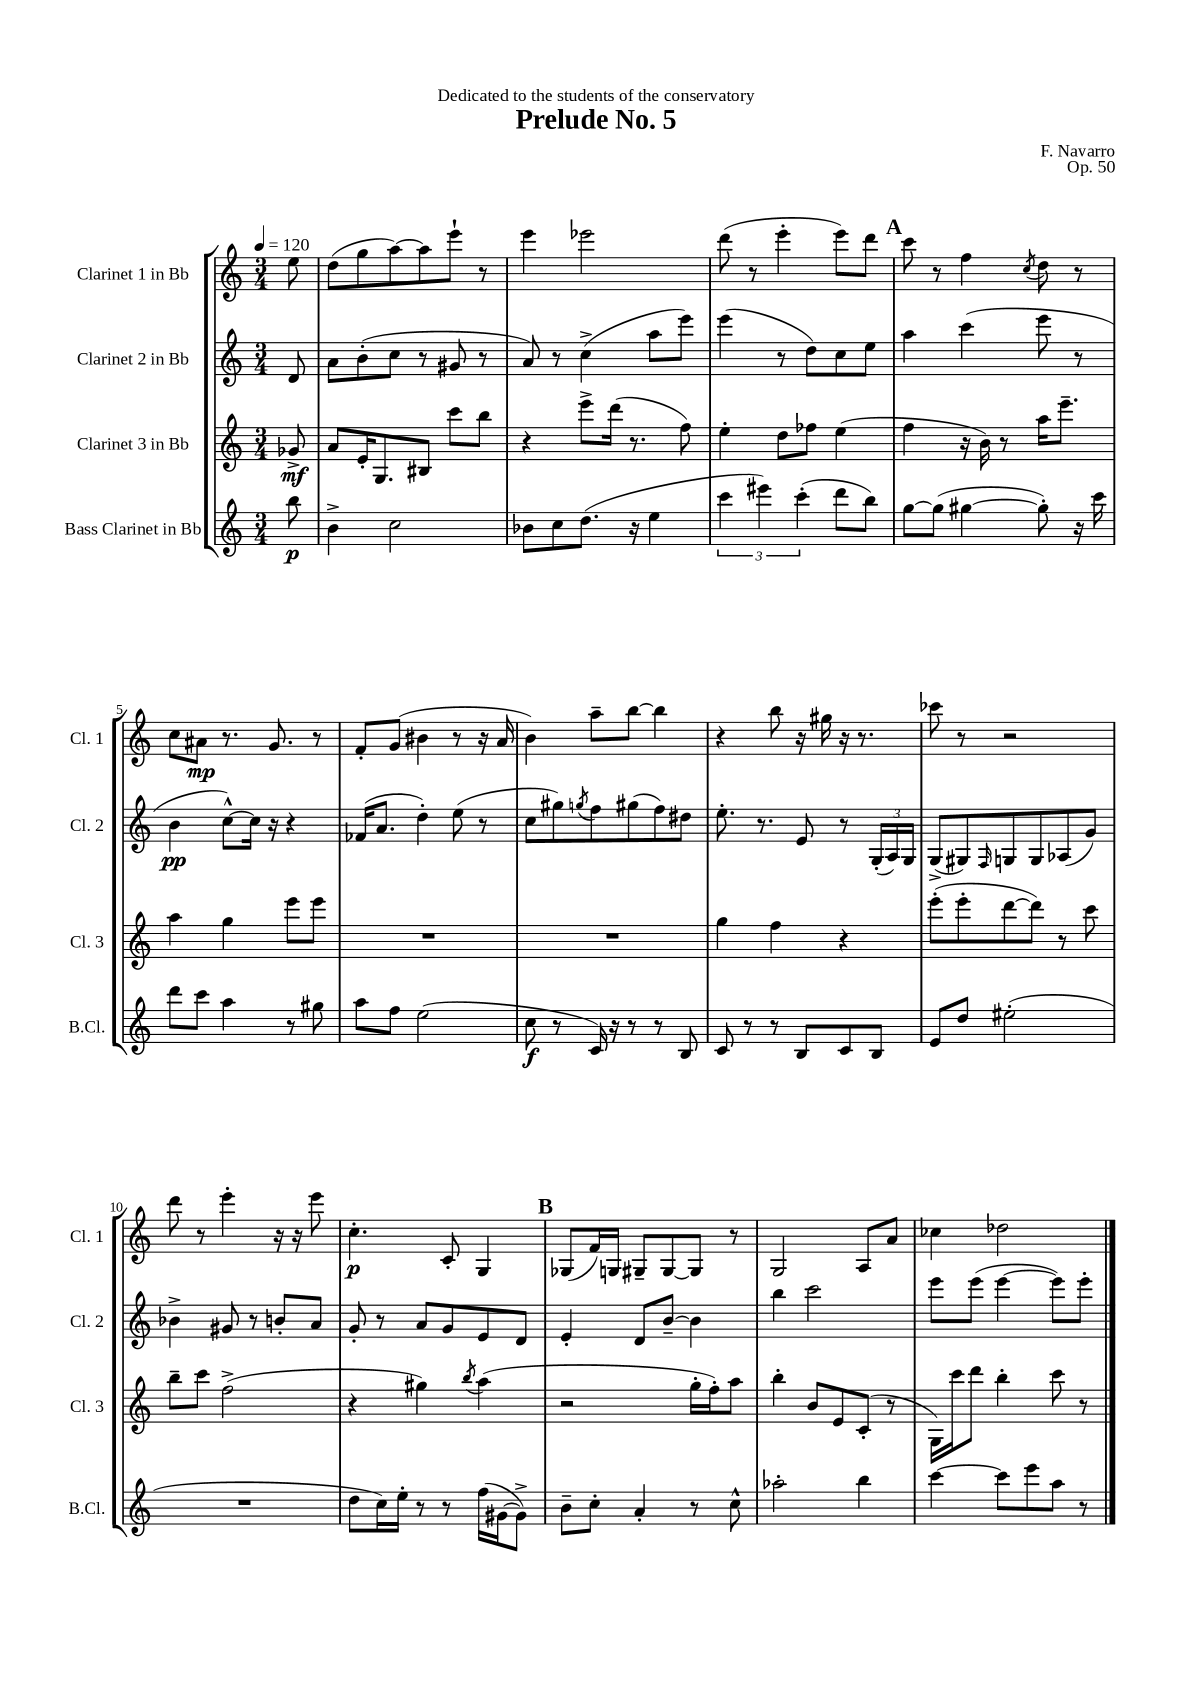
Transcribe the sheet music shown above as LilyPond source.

\header { title = "Prelude No. 5" composer = "F. Navarro" dedication = "Dedicated to the students of the conservatory" opus = "Op. 50" }
<<
\new StaffGroup <<
\new Staff = "s0" \with { instrumentName = "Clarinet 1 in Bb" shortInstrumentName = "Cl. 1" } {
    \clef treble \key c \major \numericTimeSignature \time 3/4 \partial 8 \tempo 4 = 120
    e''8 |
    d''8( g''8 a''8~) a''8 e'''8-! r8 |
    e'''4 ees'''2 |
    d'''8( r8 e'''4-. e'''8) d'''8 |
    \mark \markup { \bold "A" } c'''8 r8 f''4 \acciaccatura { c''8 } d''8 r8 |
    c''8 ais'8\mp r8. g'8. r8 |
    f'8-. g'8( bis'4 r8 r16 a'16 |
    b'4) a''8-- b''8~ b''4 |
    r4 b''8 r16 gis''16 r16 r8. |
    ces'''8 r8 r2 |
    d'''8 r8 e'''4-. r16 r16 e'''8 |
    c''4.-.\p c'8-. g4 |
    \mark \markup { \bold "B" } ges8( f'16) g16 gis8-- gis8~ gis8 r8 |
    g2 a8 a'8 |
    ces''4 des''2 \bar "|." |
}
\new Staff = "s1" \with { instrumentName = "Clarinet 2 in Bb" shortInstrumentName = "Cl. 2" } {
    \clef treble \key c \major \numericTimeSignature \time 3/4 \partial 8
    d'8 |
    a'8 b'8-.( c''8 r8 gis'8 r8 |
    a'8) r8 c''4->( a''8 e'''8) |
    e'''4( r8 d''8) c''8 e''8 |
    \mark \markup { \bold "A" } a''4 c'''4( e'''8 r8 |
    b'4\pp c''8~-^) c''16 r16 r4 |
    fes'16( a'8. d''4-.) e''8( r8 |
    c''8 gis''8) \acciaccatura { g''8 } f''8 gis''8( f''8) dis''8 |
    e''8.-. r8. e'8 r8 \tuplet 3/2 { g16-.( a16) g16 } |
    g8->( gis8) \grace { f16 } g8 g8 aes8( g'8) |
    bes'4-> gis'8 r8 b'8-. a'8 |
    g'8-. r8 a'8 g'8 e'8 d'8 |
    \mark \markup { \bold "B" } e'4-. d'8 b'8~-- b'4 |
    b''4 c'''2 |
    e'''8 e'''8( e'''4~ e'''8) e'''8-. \bar "|." |
}
\new Staff = "s2" \with { instrumentName = "Clarinet 3 in Bb" shortInstrumentName = "Cl. 3" } {
    \clef treble \key c \major \numericTimeSignature \time 3/4 \partial 8
    ges'8->\mf |
    a'8 e'16-. g8. bis8 c'''8 b''8 |
    r4 e'''8-> d'''16( r8. f''8) |
    e''4-. d''8 fes''8 e''4( |
    \mark \markup { \bold "A" } f''4 r16 b'16) r8 a''16 e'''8.-- |
    a''4 g''4 e'''8 e'''8 |
    R2. |
    R2. |
    g''4 f''4 r4 |
    e'''8-.( e'''8-. d'''8~ d'''8) r8 c'''8 |
    b''8-- c'''8 f''2->( |
    r4 gis''4) \acciaccatura { b''8 } a''4( |
    \mark \markup { \bold "B" } r2 g''16-. f''16-.) a''8 |
    b''4-. b'8 e'8 c'8-.( r8 |
    g16) c'''16 d'''8 b''4-. c'''8 r8 \bar "|." |
}
\new Staff = "s3" \with { instrumentName = "Bass Clarinet in Bb" shortInstrumentName = "B.Cl." } {
    \clef treble \key c \major \numericTimeSignature \time 3/4 \partial 8
    b''8\p |
    b'4-> c''2 |
    bes'8 c''8 d''8.( r16 e''4 |
    \tuplet 3/2 { c'''4 eis'''4) c'''4-.( } d'''8 b''8) |
    \mark \markup { \bold "A" } g''8~ g''8( gis''4~ gis''8-.) r16 c'''16 |
    d'''8 c'''8 a''4 r8 gis''8 |
    a''8 f''8 e''2( |
    c''8\f r8 c'16) r16 r8 r8 b8 |
    c'8 r8 r8 b8 c'8 b8 |
    e'8 d''8 eis''2-.( |
    R2. |
    d''8 c''16) e''16-. r8 r8 f''16( gis'16~ gis'8->) |
    \mark \markup { \bold "B" } b'8-- c''8-. a'4-. r8 c''8-^ |
    aes''2-. b''4 |
    c'''4~ c'''8 e'''8 a''8 r8 \bar "|." |
}
>>
>>
